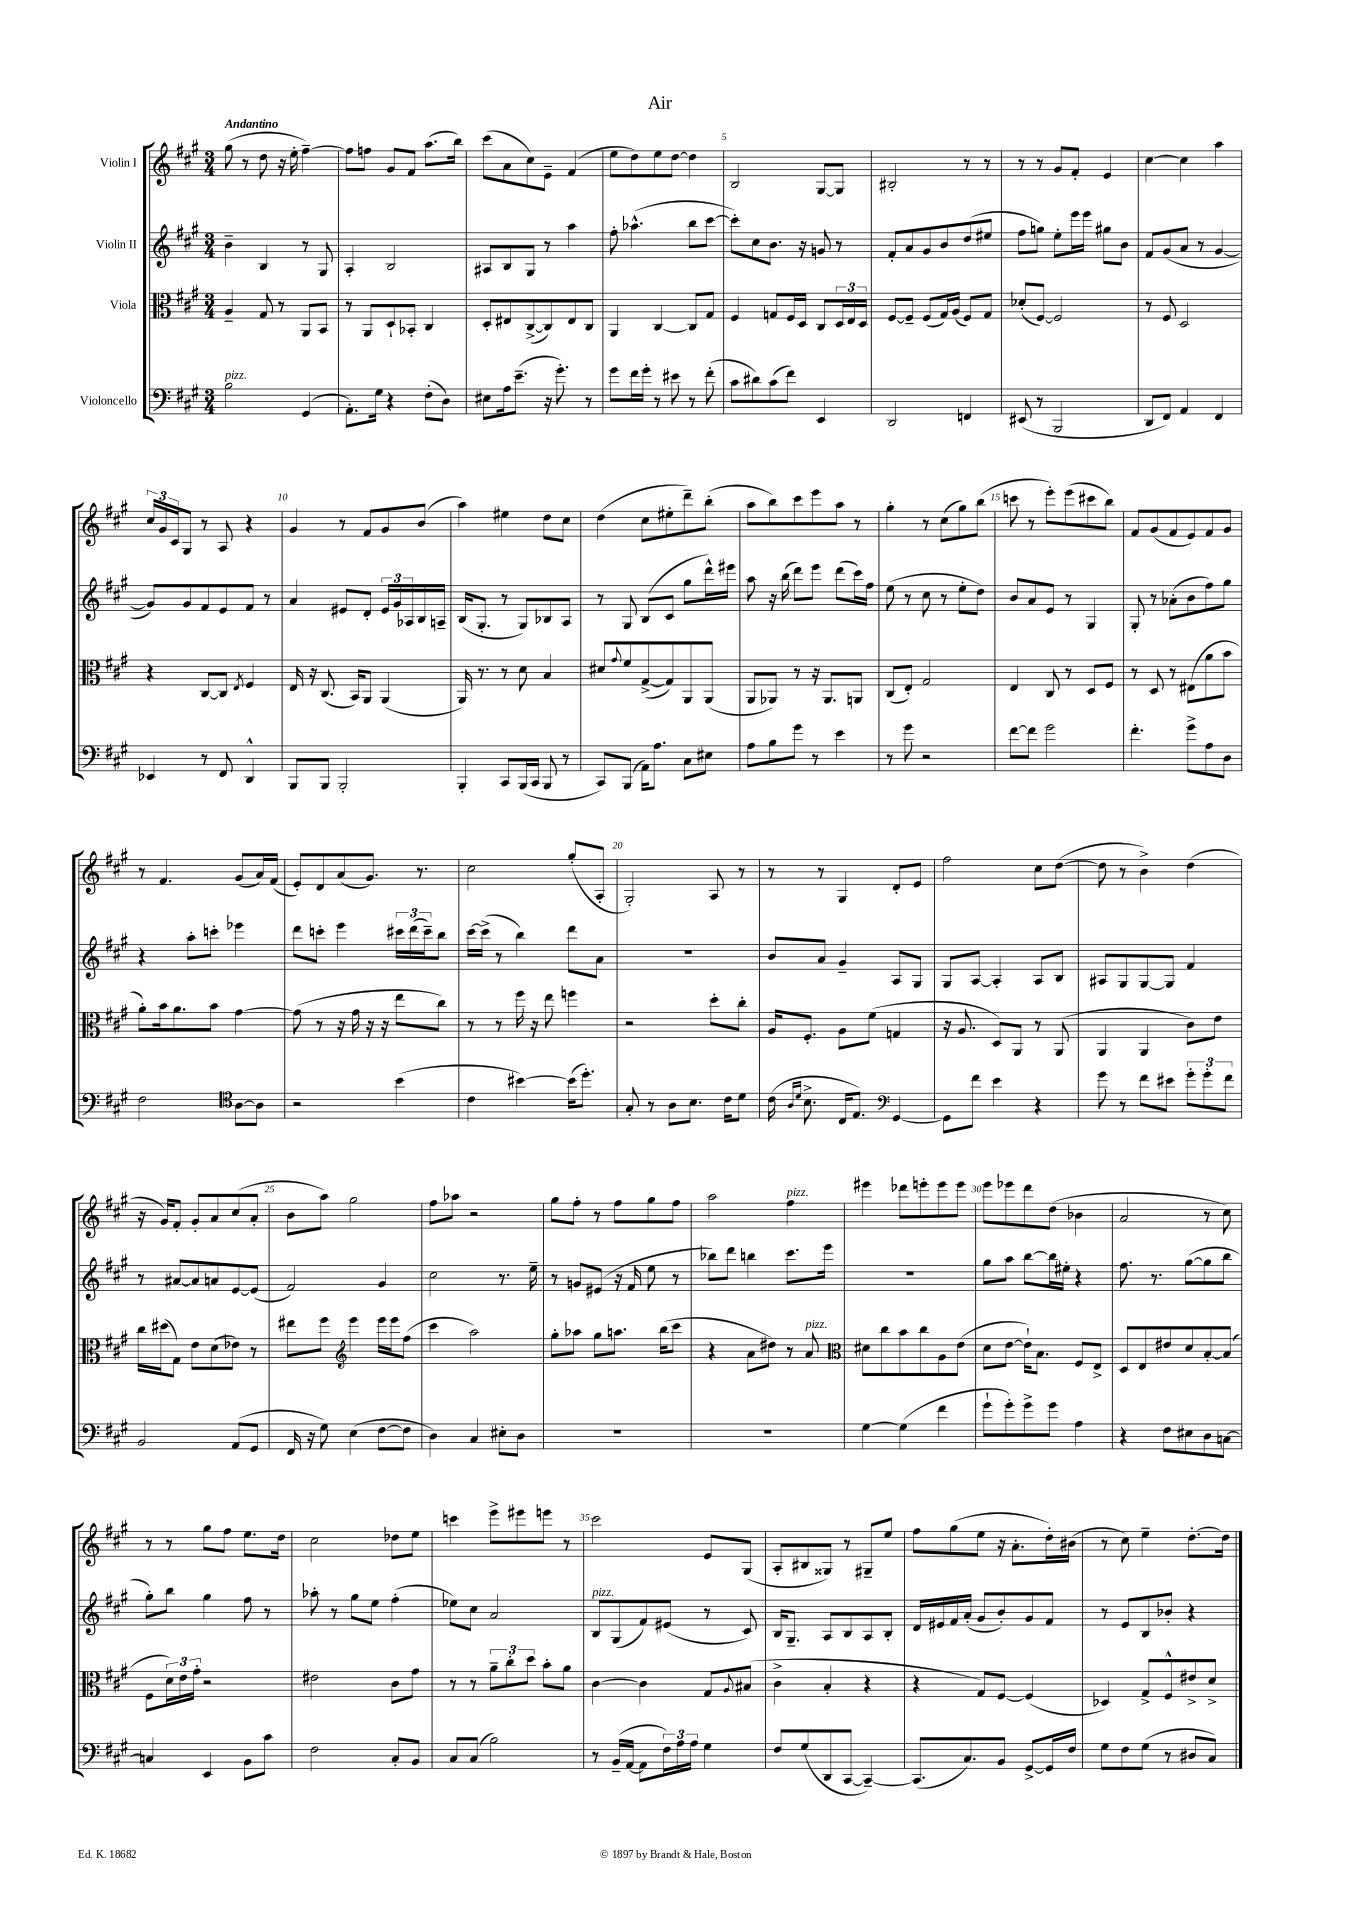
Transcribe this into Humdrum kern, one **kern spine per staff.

**kern	**kern	**kern	**kern
*part4	*part3	*part2	*part1
*staff4	*staff3	*staff2	*staff1
*I"Violoncello	*I"Viola	*I"Violin II	*I"Violin I
*clefF4	*clefC3	*clefG2	*clefG2
*k[f#c#g#]	*k[f#c#g#]	*k[f#c#g#]	*k[f#c#g#]
*M3/4	*M3/4	*M3/4	*M3/4
=1	=1	=1	=1
!	!	!	!LO:TX:a:B:t=Andantino
!LO:TX:a:i:t=pizz.	!	!	!
2B\	4A~/	4b~\	(8gg#\
.	.	.	8r
.	8G#/	4B/	8dd\
.	8r	.	16r
.	.	.	16ee'\
(4GG#/	8AA/L	8r	[4ff#~\)
.	8BB/J	8G#/	.
=2	=2	=2	=2
8.AA'\L)	8r	4A'/	8ff#\L]
.	8AA/L	.	8ffn\J
16G#\Jk	.	.	.
4r	8D`/	2B/	8g#/L
.	8BB-X'/J	.	8f#/J
(8F#'\L	4C#/	.	(8.aa\L
8D\J)	.	.	.
.	.	.	16bb\Jk)
=3	=3	=3	=3
8E#X\L	8D'/L	8A#X/L	(8ccc#\L
16A\k	8E#X/	8B/	8a\
(8.e~\J	.	.	.
.	([8C#^/	8G#/J	8cc#\)
16r	8C#/])	8r	8e~\J
8.g#'\)	.	.	.
.	8E#/	4aa\	(4f#/
8r	8C#/J	.	.
=4	=4	=4	=4
8g#\L	4AA/	8ff#'\	8ee\L
16f#\L	.	(4.aa-X^^\	8dd\)
16g#'\JJ	.	.	.
8r	[4C#/	.	8ee\
8e#X\	.	.	[8dd\J
8r	8C#/L]	8bb\L	4dd\]
(8f#'\	8G#/J	[8ccc#\J	.
=5	=5	=5	=5
8c#\L	4F#/	8ccc#'\L])	2B/
8d#X\)	.	8cc#\	.
(8c#\	8Gn/L	8.b\J	.
8f#\J)	16F#/L	.	.
.	16D/JJ	16r	.
4EE/	8C#/L	8gn/	[8G#/L
.	24D/L	8r	8G#/J]
.	24E/	.	.
.	24D/JJ	.	.
=6	=6	=6	=6
2DD/	[8F#/L	8f#'/L	2B#X'/
.	8F#~/J]	8a/	.
.	(8F#/L	8g#/	.
.	16G#/L)	8b/	.
.	(16A/JJ	.	.
4FFn/	8F#/L)	(8dd/	8r
.	8G#/J	8ee#X/J	8r
=7	=7	=7	=7
(8EE#X/	(8d-X'/L	8ff#\L	8r
8r	[8F#/J)	8ggn\J)	8r
2BBB/	2F#/]	8ee'\L	8g#/L
.	.	16eee\L	8f#'/J
.	.	16eee\JJ	.
.	.	8gg#X\L	4e/
.	.	8b\J	.
=8	=8	=8	=8
8DD/L	8r	8f#/L	[4cc#\
8FF#/J)	8F#/	(8g#/	.
4AA/	2D/	8a/J	4cc#\]
.	.	8r	.
4FF#/	.	[4g#/	4aa\
!!LO:LB:g=z
=9	=9	=9	=9
4EE-X/	4r	8g#/L])	24cc#/LL
.	.	.	24g#/
.	.	.	24c#/J
.	.	8g#/	8G#/J
8r	[8C#/L	8f#/	8r
8FF#/	8C#/J]	8e/	8A/
.	8qE/	.	.
4DD^^/	4F#/	8f#/J	4r
.	.	8r	.
=10	=10	=10	=10
8BBB/L	16E/	4a/	4g#/
.	16r	.	.
8BBB/J	(8.C#/	.	.
2BBB'/	.	8e#X/L	8r
.	16BB/KL)	.	.
.	8AA/J	8d'/J	8f#/L
.	(4AA/	24e#/LL	8g#/
.	.	24g#/	.
.	.	24A-X/	.
.	.	16B/	(8b/J
.	.	16An~/JJ	.
=11	=11	=11	=11
4BBB'/	16AA/)	(16B/KL	4aa\)
.	8.r	8.G#'/J	.
8CC#/L	8r	8r	4ee#X\
(16BBB/L	8d\	8G#/L)	.
16CC#/JJ	.	.	.
8BBB/	4B/	8B-X/	8dd\L
8r	.	8A/J	8cc#\J
=12	=12	=12	=12
8CC#/L)	8d#X/L	8r	(4dd\
.	8qqg#/	.	.
(8BBB/J	8f#/	8G#/	.
16AA\KL)	([8G#^/	(8B/L	8cc#\L
8.A\J	.	.	.
.	8G#/])	8c#/J	8ee#X'\
8C#\L	8AA/	8gg#\L	8ddd~\)
8E#X\J	(8AA/J	16ddd^^\L)	(8bb'\J
.	.	16eee#X\JJ	.
=13	=13	=13	=13
8A\L	8AA/L	8aa\	8aa\L
8B\	8AA-X/J)	16r	8bb\)
.	.	(16bb\	.
8g#\J	8r	8ddd\L)	8ccc#\
8r	16r	8eee\J	8eee\
.	8.AA-/L	.	.
4e\	.	(8ddd\L	8aa\J
.	8AAn/J	16ccc#\L)	8r
.	.	16ff#\JJ	.
=14	=14	=14	=14
8r	(8C#/L	(8ee\	4gg#'\
8g#\	8E'/J)	8r	.
2r	2G#/	8cc#\	8r
.	.	8r	(8cc#\L
.	.	8ee'\L	8gg#\)
.	.	8dd\J)	(8bb\J
=15	=15	=15	=15
[8f#\L	4E/	8b/L	8cccn\
8f#\J]	.	8a/	8r
2g#\	8C#/	8e/J	8eee'\L)
.	8r	8r	(8eee\
.	8D/L	4G#/	8ccc#X\
.	8F#/J	.	8bb\J)
=16	=16	=16	=16
4.f#'\	8r	8G#'/	8f#/L
.	8D/	8r	(8g#/
.	8r	(8a-X'\L	8f#/
8g#^\L	(8E#X\L	8b\	8e/)
8A\	8a\	8ff#\)	8f#/
8D\J	8b\J	8gg#\J	8g#/J
!!LO:LB:g=z
=17	=17	=17	=17
2F#\	8a'\L)	4r	8r
.	16b\k	.	4.f#/
.	8.a\	.	.
.	.	8aa'\L	.
.	8b\J	8cccn'\J	.
*clefC4	*	*	*
[8A\L	[4g#\	4eee-X\	(8g#/L
8A\J]	.	.	16a/L)
.	.	.	(16f#/JJ
=18	=18	=18	=18
2r	(8g#\]	8ddd\L	8e'/L)
.	8r	8cccn'\J	8d/
.	16r	4eee\	(8a/
.	16g#\	.	.
.	16r	.	8.g#/J)
.	16r	.	.
(4b\	8ee\L	24ccc#X\LL	.
.	.	(24ddd\	.
.	.	.	8.r
.	.	24ccc#~\J)	.
.	8cc#\J)	8bb\J	.
=19	=19	=19	=19
4c#\	8r	[16ccc#\LL	2cc#\
.	.	(16ccc#^\JJ]	.
.	8r	8r	.
[4b#X\)	16ff#\	4bb\)	.
.	16r	.	.
.	8ee\	.	.
(16b#\KL]	4ffn\	8ddd\L	(8gg#'/L
8.dd'\J)	.	.	.
.	.	8a\J	8A'/J
=20	=20	=20	=20
8G#'/	2r	2.r	2G#'/)
8r	.	.	.
8A\L	.	.	.
8.B\J	.	.	.
.	8dd'\L	.	8A/
16c#\KL	.	.	.
8d\J	8cc#'\J	.	8r
=21	=21	=21	=21
(16c#\	16A/KL	8b/L	8r
16qqA/LL	.	.	.
16qqd/JJ	.	.	.
8.B^\	8.F#'/J	.	.
.	.	8a/J	8r
16C#/KL	8A\L	4g#~/	4G#/
8.E/J)	.	.	.
.	(8f#\J	.	.
*clefF4	*	*	*
[4GG#/	4Gn/	8A/L	8d'/L
.	.	8G#/J	8e/J
=22	=22	=22	=22
8GG#\L]	16r	8G#/L	2ff#\
.	8.A/	.	.
8f#\J	.	[8A/J	.
4e\	8D/L)	4A'/]	.
.	8AA/J	.	.
4r	8r	8A/L	8cc#\L
.	(8AA/	8B/J	([8dd\J
=23	=23	=23	=23
8g#\	4AA/	8A#X/L	8dd\]
8r	.	8G#/	8r
8f#\L	4AA/	[8G#/	4b^\)
8e#X\J	.	8G#/J]	.
12g#'\L	8c#\L)	4f#/	(4dd\
12g#'\	.	.	.
.	8e\J	.	.
12f#\J	.	.	.
!!LO:LB:g=z
=24	=24	=24	=24
2BB/	16cc#\LL	8r	16r
.	(16dd#X\J	.	16g#/KL)
.	8G#\J)	[8a#X/L	8f#'/J
.	8e\L	8a#/]	8g#'/L
.	(8d\	8an/	8a/
(8AA/L	8e-X\J)	[8e/	(8cc#/
8GG#/J	8r	(8e/J]	8a'/J
=25	=25	=25	=25
16FF#/	8ee#X\L	2f#/)	8b\L
16r	.	.	.
8G#\)	8ff#\J	.	8aa\J)
*	*clefG2	*	*
(4E\	4eee\	.	2gg#\
[8F#\L	16eee\LL	4g#/	.
.	16eee\J	.	.
8F#\J]	(8ff#\J	.	.
=26	=26	=26	=26
4D\)	4ccc#\	2cc#\	8ff#\L
.	.	.	8aa-X\J
4C#/	2aa\)	.	2r
8E#X'\L	.	8.r	.
8D\J	.	.	.
.	.	16ee~\	.
=27	=27	=27	=27
2.r	8gg#'\L	8r	8gg#\L
.	8aa-X\J	8gn/L	8ff#'\J
.	8gg#\L	(8e#X/J	8r
.	8.aan\J	16r	8ff#\L
.	.	16f#/	.
.	.	8ee\	8gg#\
.	(16bb\KL	.	.
.	8ccc#\J	8r	8ff#\J
=28	=28	=28	=28
2.r	4r	8bb-X\L)	2aa\
.	.	8ddd\J	.
.	8a\L	4bbn\	.
.	8dd#X\J)	.	.
!	!	!	!LO:TX:a:i:t=pizz.
.	8r	8.ccc#\L	4ff#\
!	!LO:TX:a:i:t=pizz.	!	!
.	8a/	.	.
.	.	16eee\Jk	.
=29	=29	=29	=29
*	*clefC3	*	*
[4G#\	8d#X\L	2.r	4eee#X\
.	8cc#\	.	.
(4G#\]	8b\	.	8ddd-X\L
.	8cc#\	.	8eeen'\
4f#\	8A\	.	8eee\
.	(8e\J	.	8eee\J
=30	=30	=30	=30
8g#`\L	8d\L	8gg#\L	8eee\L
8g#'\)	[8e\J	8aa\J	8eee-X\
8g#^\	16e`\KL])	[8bb\L	8ddd\
.	8.B\J	.	.
8g#\J	.	16bb\L]	(8dd\J
.	.	16ee#X'\JJ	.
4A\	8F#/L	4r	4b-X\
.	8E^/J	.	.
=31	=31	=31	=31
4r	8D/L	8.ff#\	2a/
.	8E/	.	.
.	.	8.r	.
8F#\L	8e#X/	.	.
8E#X\	8d/	([8gg#\L	.
8D\	[8B'/	8gg#\]	8r
[8Cn\J	(8B/J]	8bb\J	8cc#\)
!!LO:LB:g=z
=32	=32	=32	=32
4Cn/]	8F#\L	8gg#'\L)	8r
.	24d\L)	8bb\J	8r
.	24e\	.	.
.	24g#'\JJ	.	.
4EE/	2r	4gg#\	8gg#\L
.	.	.	8ff#\J
8BB\L	.	8ff#\	8.ee\L
8c#\J	.	8r	.
.	.	.	16dd\Jk
=33	=33	=33	=33
2F#\	2e#X\	8aa-X'\	2cc#\
.	.	8r	.
.	.	8gg#\L	.
.	.	8ee\J	.
8C#'/L	8c#\L	(4ff#'\	8dd-X\L
8BB/J	8g#\J	.	8ee\J
=34	=34	=34	=34
8C#/L	8r	8ee-X\L)	4cccn\
(8C#/J	8r	8cc#\J	.
2B\)	12a~\L	2a/	8eee^\L
.	12cc#'\	.	.
.	.	.	8eee#X\
.	12dd\J	.	.
.	8b'\L	.	8eeen\J
.	8a\J	.	8r
=35	=35	=35	=35
!	!	!LO:TX:a:i:t=pizz.	!
8r	[4c#\	8B/L	2ccc#\
(16BB~/LL	.	(8G#/	.
[16AA/JJ	.	.	.
8AA\L]	4c#\]	8f#/)	.
24F#\L)	.	(8e#X/J	.
24A\	.	.	.
24A\JJ	.	.	.
4G#\	8G#/L	8r	8e/L
.	8qqA/	.	.
.	(8B#X/J	8c#/)	(8G#/J
=36	=36	=36	=36
8F#/L	4c#^\	16B/KL	8A'/L
.	.	8.G#~/J	.
(8G#/	.	.	8B#X/
8DD/	4B'/	8A/L	8G##X/J)
[8CC#/J	.	8B/	8r
4CC#~/_)	4r	8A/	8G#X~/L
.	.	8B'/J	8ee/J
=37	=37	=37	=37
(8.CC#/L]	4r	16d/LL	8ff#\L
.	.	16e#X/	.
.	.	16f#/	(8gg#\
8.C#/)	.	(16a'/JJ	.
.	8G#/L)	8g#/L	8ee\J
8BB/J	[8F#/J	8b'/)	16r
.	.	.	8.a'\L
[8GG#^/L	(4F#/]	8g#/	.
16GG#/L]	.	8f#/J	16dd'\L)
16F#/JJ	.	.	(16b#X\JJ
=38	=38	=38	=38
8G#\L	4D-X/)	8r	8r
8F#\	.	8e/L	8cc#\)
(8G#\J	8G#^/L	8B/	4ee~\
8r	8F#^^/	8b-X'/J	.
8D#X/L	8e#X^/	4r	[8.dd'\L
8C#/J)	8d^/J	.	.
.	.	.	16dd\Jk]
==	==	==	==
*-	*-	*-	*-
